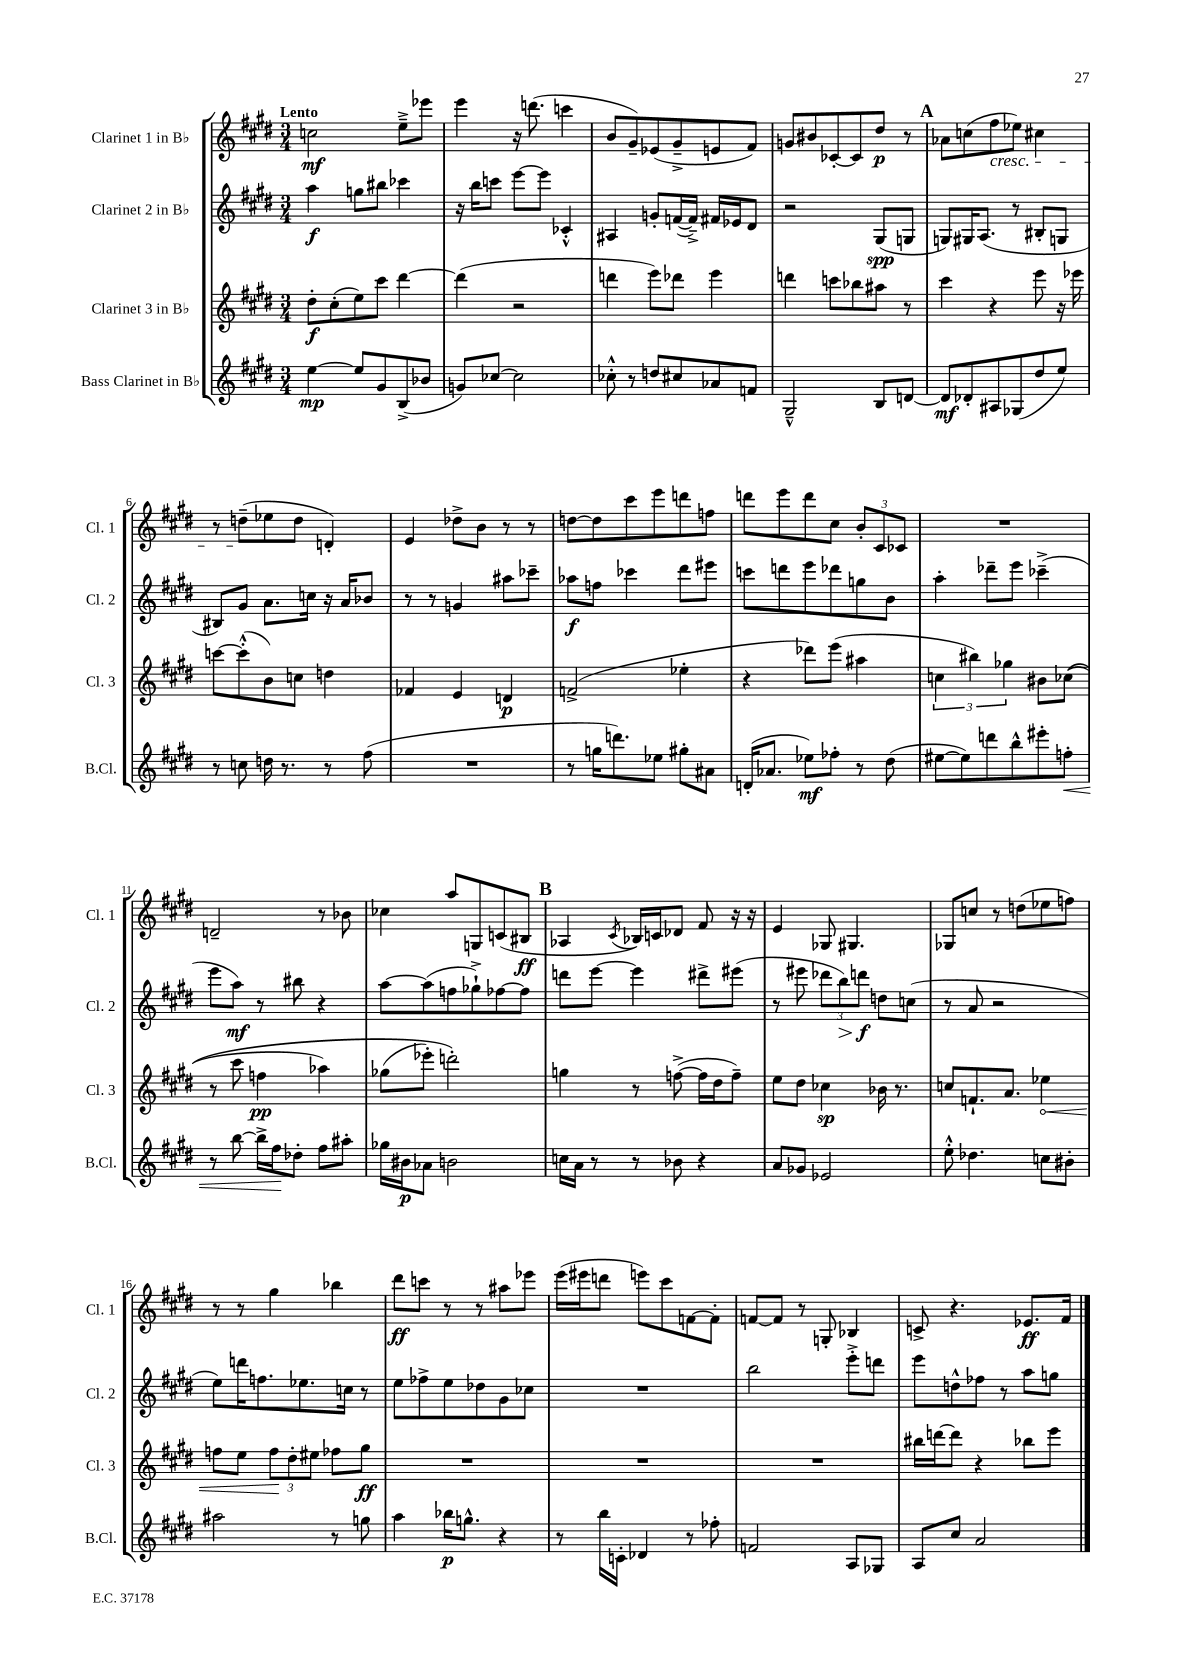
<<
\new StaffGroup <<
\new Staff = "s0" \with { instrumentName = "Clarinet 1 in Bb" shortInstrumentName = "Cl. 1" } {
    \clef treble \key e \major \numericTimeSignature \time 3/4 \tempo "Lento"
    c''2\mf e''8---> ees'''8 |
    e'''4 r16 d'''8.( c'''4 |
    b'8 gis'8--) ees'8( gis'8---> e'8 fis'8) |
    g'8 bis'8 ces'8~-. ces'8 dis''8\p r8 |
    \mark \markup { \bold "A" } aes'8 c''8( fis''8\cresc ees''8) cis''4 |
    r8 d''8--\!( ees''8 d''8 d'4-.) |
    e'4 des''8-> b'8 r8 r8 |
    d''8~ d''8 cis'''8 e'''8 d'''8 f''8 |
    d'''8 e'''8 d'''8 cis''8 \tuplet 3/2 { b'8-. cis'8 ces'8 } |
    R2. |
    d'2-- r8 bes'8 |
    ces''4 a''8 g8 c'8( bis8\ff |
    \mark \markup { \bold "B" } aes4 \acciaccatura { cis'8 } bes16) c'16 des'8 fis'8 r16 r16 |
    e'4 ges8 gis4. |
    ges8 c''8 r8 d''8( ees''8 f''8) |
    r8 r8 gis''4 bes''4 |
    dis'''8\ff c'''8 r8 r8 ais''8 ees'''8 |
    e'''16( eis'''16 d'''8 e'''8) cis'''8 f'8~ f'8-. |
    f'8~ f'8 r8 g8-. bes4 |
    c'8-> r4. ees'8.\ff fis'16 \bar "|." |
}
\new Staff = "s1" \with { instrumentName = "Clarinet 2 in Bb" shortInstrumentName = "Cl. 2" } {
    \clef treble \key e \major \numericTimeSignature \time 3/4
    a''4\f g''8 bis''8 ces'''4 |
    r16 b''16 c'''8 e'''8~ e'''8 ces'4-.-^ |
    ais4 g'8-. f'16~( f'16--->) fis'16 ees'16 dis'8 |
    r2 gis8\spp( g8 |
    \mark \markup { \bold "A" } g8) gis16 a8.( r8 bis8-. g8 |
    bis8) gis'8 a'8. c''16 r16 a'16 bes'8 |
    r8 r8 g'4 ais''8 ces'''8-- |
    aes''8\f f''8 ces'''4 dis'''8 eis'''8 |
    c'''8 d'''8 e'''8 des'''8 g''8 b'8 |
    a''4-. des'''8-- e'''8 ces'''4--->( |
    e'''8 a''8\mf) r8 bis''8 r4 |
    a''8~ a''8( f''8 ges''8-!->) fes''8~ fes''8 |
    \mark \markup { \bold "B" } d'''8 e'''8~ e'''4 dis'''8-> eis'''8( |
    r8 eis'''8 \tuplet 3/2 { des'''8 b''8\>) d'''8\f\! } d''8 c''8( |
    r8 a'8 r2 |
    e''8) d'''16 f''8. ees''8. c''16 r8 |
    e''8 fes''8-> e''8 des''8 gis'8 ces''8 |
    R2. |
    b''2 e'''8-.-> d'''8 |
    e'''8 d''8-^ fes''8 r8 a''8 g''8 \bar "|." |
}
\new Staff = "s2" \with { instrumentName = "Clarinet 3 in Bb" shortInstrumentName = "Cl. 3" } {
    \clef treble \key e \major \numericTimeSignature \time 3/4
    dis''8-.\f cis''8-.( e''8) cis'''8 dis'''4~ |
    dis'''4( r2 |
    d'''4 e'''8) des'''8 e'''4 |
    d'''4 c'''8 bes''8 ais''8 r8 |
    \mark \markup { \bold "A" } cis'''4 r4 e'''8 r16 ees'''16 |
    c'''8~ c'''8-.-^( b'8) c''8 d''4 |
    fes'4 e'4 d'4\p |
    f'2->( ees''4-. |
    r4 des'''8) e'''8( ais''4 |
    \tuplet 3/2 { c''4 bis''4) ges''4 } bis'8 ces''8(\( |
    r8 cis'''8 f''4\pp aes''4) |
    ges''8( ees'''8-.) d'''2-.\) |
    \mark \markup { \bold "B" } g''4 r8 f''8~->( f''16 dis''16 f''8--) |
    e''8 dis''8 ces''4\sp bes'16 r8. |
    c''8 f'8.-! a'8. \once \override Hairpin.circled-tip = ##t ees''4\< |
    f''8 e''8 \tuplet 3/2 { f''8\! dis''8-. eis''8 } fes''8 gis''8\ff |
    R2. |
    R2. |
    R2. |
    bis''16 d'''16~ d'''8 r4 bes''8 e'''8 \bar "|." |
}
\new Staff = "s3" \with { instrumentName = "Bass Clarinet in Bb" shortInstrumentName = "B.Cl." } {
    \clef treble \key e \major \numericTimeSignature \time 3/4
    e''4~\mp e''8 gis'8 b8->( bes'8 |
    g'8) ces''8~ ces''2 |
    ces''8-.-^ r8 d''8 cis''8 aes'8 f'8 |
    gis2---^ b8 d'8~ |
    \mark \markup { \bold "A" } d'8\mf des'8-. ais8 ges8( dis''8 e''8) |
    r8 c''8 d''16 r8. r8 fis''8( |
    R2. |
    r8 g''16 d'''8.) ees''8 gis''8-. ais'8 |
    d'16-.( aes'8. ees''8\mf) fes''8-. r8 dis''8( |
    eis''8~ eis''8) d'''8 b''8-^ eis'''8-. f''8-.\< |
    r8 b''8~ b''16-> fis''16\! des''8-. fis''8 ais''8-. |
    ges''16 bis'16\p aes'8 b'2 |
    \mark \markup { \bold "B" } c''16 a'16 r8 r8 bes'8 r4 |
    a'8 ges'8 ees'2 |
    e''8-.-^ des''4. c''8 bis'8-. |
    ais''2 r8 g''8 |
    a''4 bes''16\p g''8.-^ r4 |
    r8 b''16 c'16-. des'4 r8 fes''8-. |
    f'2 a8 ges8 |
    a8 cis''8 a'2 \bar "|." |
}
>>
>>
